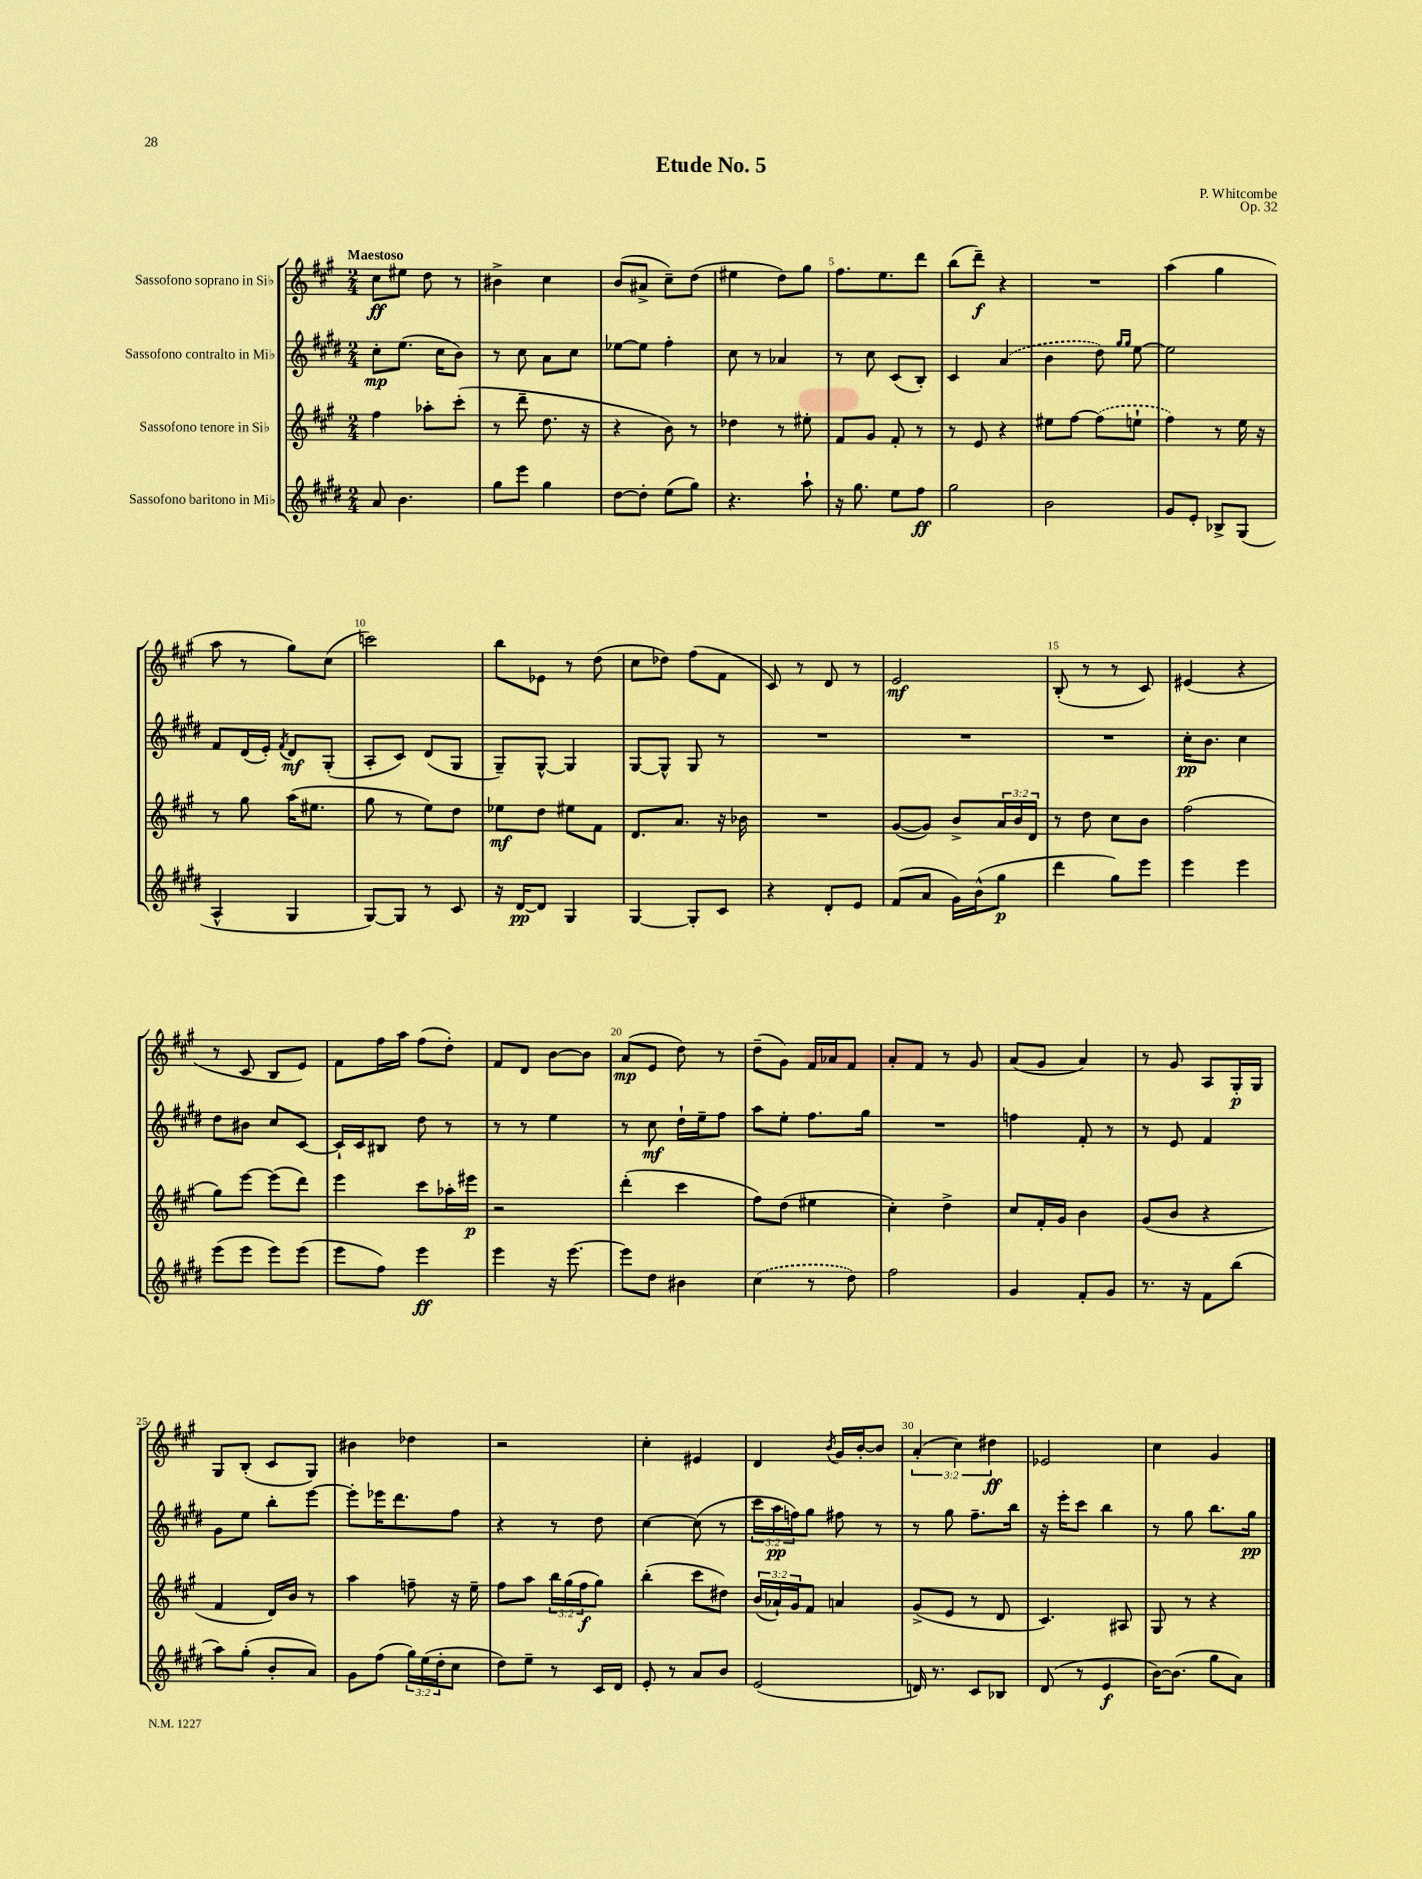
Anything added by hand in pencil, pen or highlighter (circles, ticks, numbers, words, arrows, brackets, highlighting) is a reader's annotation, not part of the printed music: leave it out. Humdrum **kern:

**kern	**kern	**kern	**kern
*staff4	*staff3	*staff2	*staff1
*clefG2	*clefG2	*clefG2	*clefG2
*k[f#c#g#d#]	*k[f#c#g#]	*k[f#c#g#d#]	*k[f#c#g#]
*M2/4	*M2/4	*M2/4	*M2/4
8a	4ff#	8cc#'	8cc#
4.b	.	(8.ee	8ee#
.	8aa-'	.	8dd
.	.	16cc#	.
.	(8ccc#'	8b)	8r
=	=	=	=
8gg#	8r	8r	4b#^
8eee	8ddd~	8cc#	.
4gg#	8.dd	8a	4cc#
.	.	8cc#	.
.	16r	.	.
=	=	=	=
[8dd#	4r	[8ee-	(8b
8dd#']	.	8ee-]	8a#^
(8ee	8b)	4ff#'	8cc#~)
8gg#)	8r	.	(8dd
=	=	=	=
4.r	4dd-	8cc#	4ee#
.	.	8r	.
.	8r	4a-	8dd)
8aa`	8ee#'	.	8gg#
=	=	=	=
16r	8f#	8r	8.ff#
8.gg#	.	.	.
.	8g#	8cc#	.
.	.	.	8.ee
8ee	8f#'	(8c#	.
8ff#	8r	8B')	8ddd
=	=	=	=
2gg#	8r	4c#	(8bb
.	8e	.	8ddd~)
.	4r	(4a	4r
=	=	=	=
2b	8ee#	4b	2r
.	[8ff#	.	.
.	(8ff#]	8dd#)	.
.	.	16qqgg#	.
.	.	16qqgg#	.
.	8ee`	[8ee	.
=	=	=	=
8g#	4ff#)	2ee]	(4aa
8e'	.	.	.
8B-^	8r	.	4gg#
(8G#	16ee	.	.
.	16r	.	.
=	=	=	=
4A^^	8r	8f#	8aa
.	8gg#	(16d#	8r
.	.	16e')	.
.	.	8qf#	.
4G#	(16aa	8d#	8gg#)
.	8.ee#	.	.
.	.	(8G#'	(8cc#
=	=	=	=
[8G#)	8gg#	8A'	2ccc)
8G#]	8r	8c#)	.
8r	8ee)	(8d#	.
8c#	8dd	8G#	.
=	=	=	=
16r	8ee-	8G#~)	8bb
[16d#	.	.	.
8d#]	8dd	[8G#^^	8e-
4G#	8ee#	4G#]	8r
.	8f#	.	(8dd
=	=	=	=
[4G#	8.d	[8G#	8cc#
.	.	8G#^^]	8dd-)
.	8.a	.	.
8G#']	.	8G#	(8ff#
8c#	16r	8r	8f#
.	16b-	.	.
=	=	=	=
4r	2r	2r	8c#)
.	.	.	8r
8d#'	.	.	8d
8e	.	.	8r
=	=	=	=
(8f#	([8g#	2r	2e
8a	8g#])	.	.
16g#)	8b^	.	.
(16b^^	.	.	.
8gg#	24a	.	.
.	24b	.	.
.	24d	.	.
=	=	=	=
4ddd#	8r	2r	(8B'
.	8dd	.	8r
8gg#)	8cc#	.	8r
8eee	8b	.	8c#)
=	=	=	=
4eee	(2ff#	16cc#'	(4e#
.	.	8.b	.
4eee	.	4cc#	4r
=	=	=	=
(8eee	8gg#)	8dd#	8r
8eee	[8eee	8b#	8c#
8eee)	(8eee]	8cc#	8B
(8eee	8ddd)	[8c#	8e)
=	=	=	=
8eee	4eee	16c#`]	8f#
.	.	16c#	.
8ff#)	.	8B#	16ff#
.	.	.	16aa
4eee	8ccc#	8dd#	(8ff#
.	16aa-'	8r	8dd')
.	16eee#	.	.
=	=	=	=
4eee	2r	8r	8f#
.	.	8r	8d
16r	.	4ee	[8b
[8.eee	.	.	.
.	.	.	8b]
=	=	=	=
8eee]	(4ddd'	8r	(8a
8dd#	.	8cc#	8e
4b#	4ccc#	16dd#`	8dd)
.	.	16ee~	.
.	.	8ff#	8r
=	=	=	=
(4cc#	8ff#)	8aa	(8dd~
.	(8dd	8ee'	8g#)
8r	4ee#	8.ff#	16f#
.	.	.	16a-
8dd#)	.	.	8f#
.	.	16gg#	.
=	=	=	=
2ff#	4cc#')	2r	8a'
.	.	.	8f#
.	4dd^	.	8r
.	.	.	8g#
=	=	=	=
4g#	8cc#	4ff	(8a
.	16f#'	.	8g#
.	16g#	.	.
8f#'	4b	8f#'	4a)
8g#	.	8r	.
=	=	=	=
8.r	(8g#	8r	8r
.	8b	8e	8g#
16r	.	.	.
8f#	4r	4f#	8A
(8bb	.	.	16G#'
.	.	.	16G#
=	=	=	=
8aa)	4f#	8g#	8G#
(8gg#'	.	8ee	(8B'
8b'	16d)	8bb'	8c#
.	16b	.	.
8a)	8r	[8eee	8G#)
=	=	=	=
8g#	4aa	8eee']	4b#
(8ff#	.	16eee-	.
.	.	8.ddd#	.
24gg#)	8ff~	.	4dd-
(24ee	.	.	.
24dd#'	.	.	.
8cc#	16r	8ff#	.
.	16ee~	.	.
=	=	=	=
8dd#)	8ff#	4r	2r
8ee~	8aa	.	.
8r	24bb	8r	.
.	(24gg#	.	.
.	24ff#	.	.
16c#	8gg#)	8dd#	.
16d#	.	.	.
=	=	=	=
8e'	(4bb'	[4cc#	4cc#'
8r	.	.	.
8a	8ccc#	(8cc#]	4e#
8b	8dd#)	8r	.
=	=	=	=
(2e	(24b	24ccc#	4d
.	24a-`)	24aa	.
.	24g#	24ff)	.
.	8f#	8gg#	.
.	.	.	8qb
.	4a	8ff#	16g#
.	.	.	[16b'
.	.	8r	8b]
=	=	=	=
16d)	(8g#^	8r	(6a'
8.r	.	.	.
.	8e	8gg#	.
.	.	.	6cc#)
8c#	8r	8.ff#~	.
.	.	.	6dd#
8B-	8d	.	.
.	.	16bb	.
=	=	=	=
(8d#	4.c#)	16r	2e-
.	.	16eee'	.
8r	.	8ccc#	.
4e	.	4bb	.
.	8A#	.	.
=	=	=	=
[16b)	8G#	8r	4cc#
(8.b]	.	.	.
.	8r	8gg#	.
8gg#	4r	8.bb	4g#
8a)	.	.	.
.	.	16gg#	.
==	==	==	==
*-	*-	*-	*-
